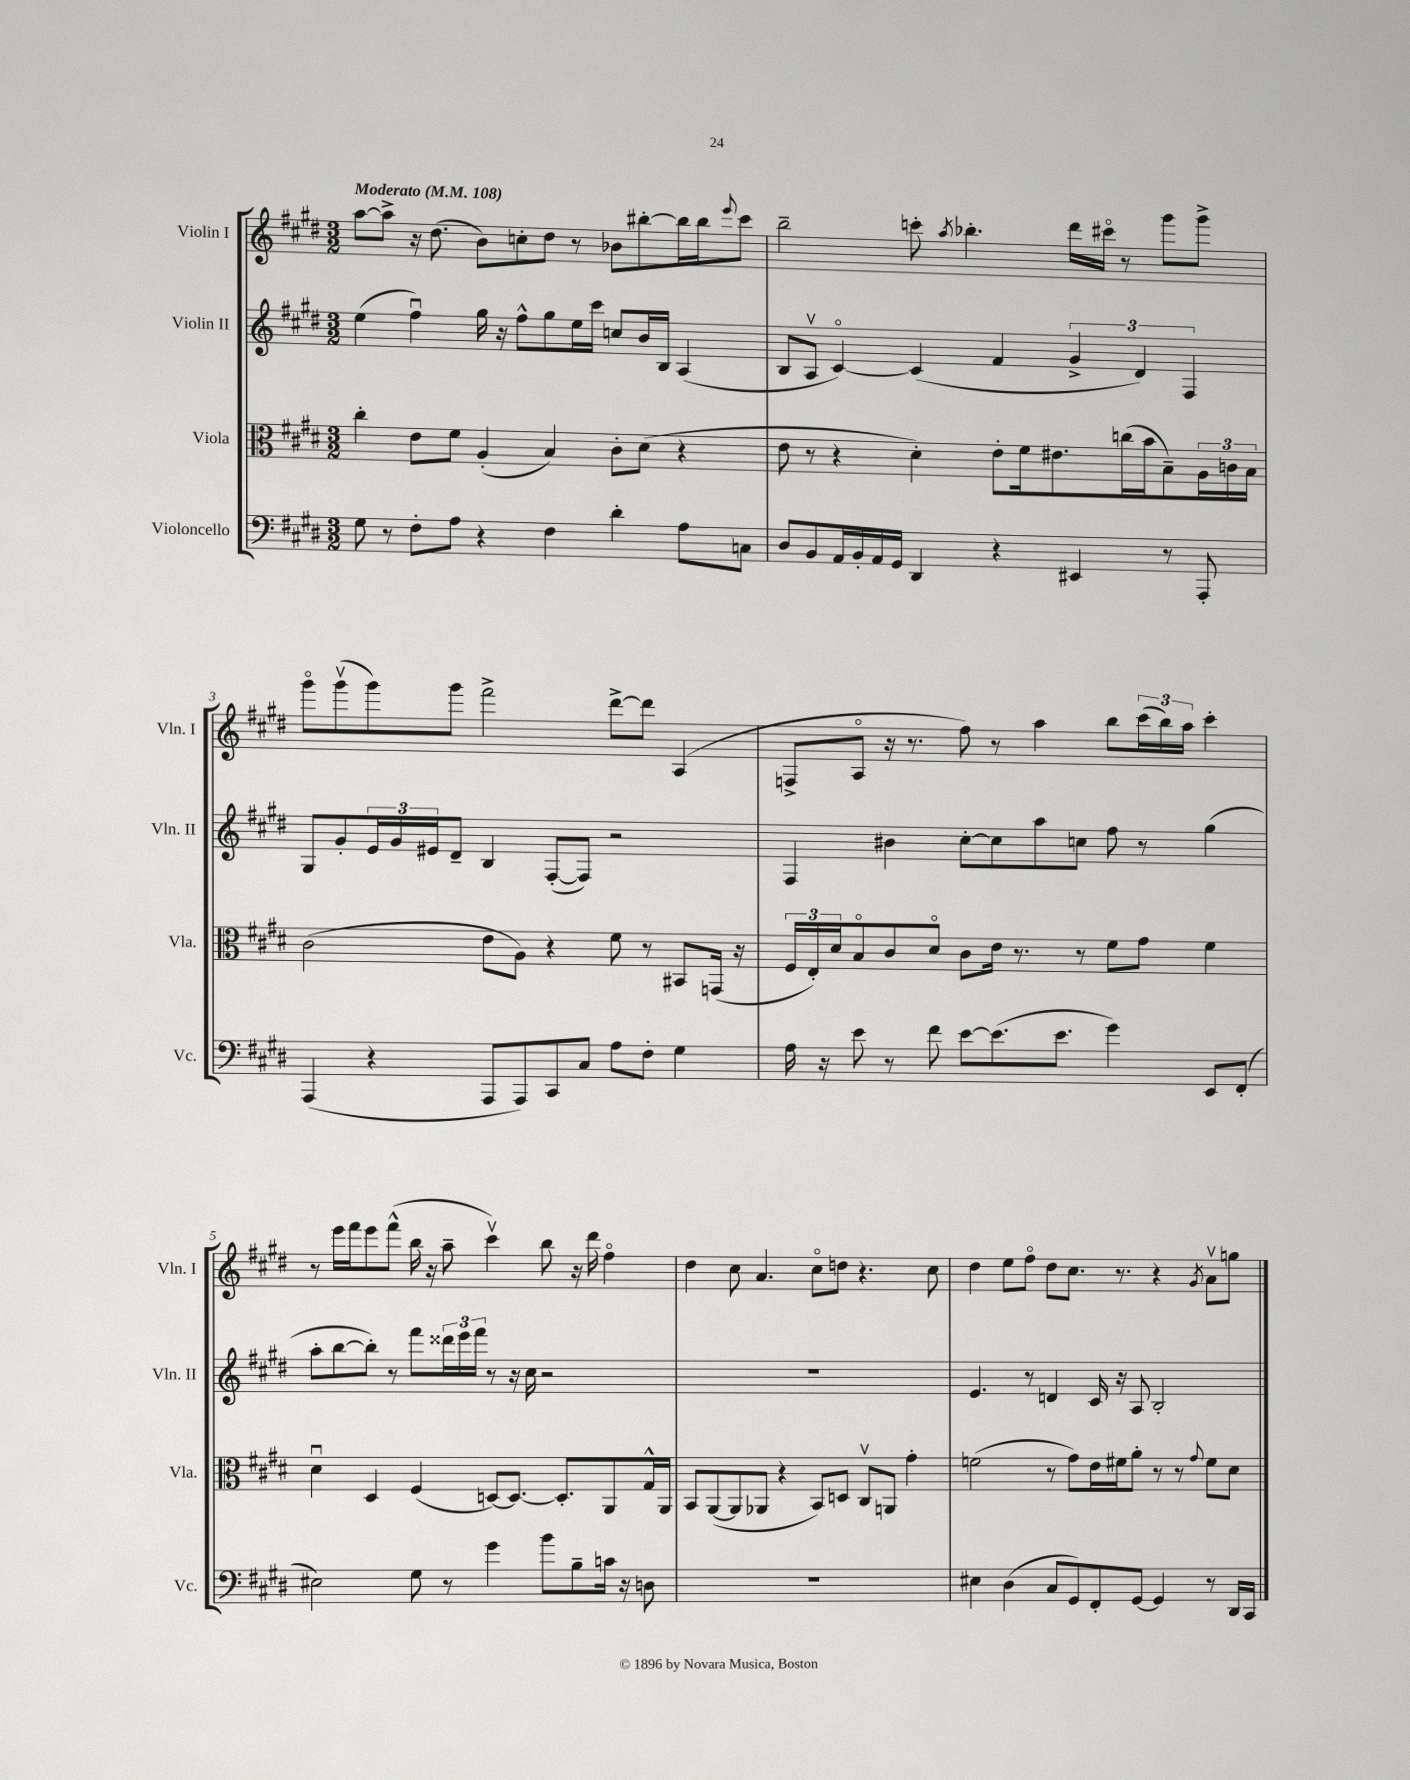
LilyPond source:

<<
\new StaffGroup <<
\new Staff = "s0" \with { instrumentName = "Violin I" shortInstrumentName = "Vln. I" } {
    \clef treble \key e \major \numericTimeSignature \time 3/2 \tempo "Moderato" 4 = 108
    a''8~ a''8-> r16 dis''8.( b'8) c''8-. dis''8 r8 bes'8 bis''8~-. bis''16 bis''16 \appoggiatura { e'''8 } cis'''8 |
    b''2-- c'''8-. \acciaccatura { a''8 } bes''4.-. dis'''16 cis'''16\flageolet r8 gis'''8 gis'''8-> |
    gis'''8\flageolet gis'''8\upbow( gis'''8) gis'''8 fis'''2-> dis'''8~-> dis'''8 a4( |
    f8-> a8\flageolet r16 r8. fis''8) r8 a''4 b''8 \tuplet 3/2 { cis'''16( b''16) a''16 } cis'''4-. |
    r8 e'''16 fis'''16 e'''8 fis'''8-^( b''16 r16 a''8-- cis'''4\upbow) b''8 r16 dis'''16 fis''4\flageolet |
    dis''4 cis''8 a'4. cis''8\flageolet d''8 r4. cis''8 |
    dis''4 e''8 fis''8\flageolet dis''8 cis''8. r8. r4 \acciaccatura { gis'8 } a'8\upbow g''8 \bar "|." |
}
\new Staff = "s1" \with { instrumentName = "Violin II" shortInstrumentName = "Vln. II" } {
    \clef treble \key e \major \numericTimeSignature \time 3/2
    e''4( fis''4\downbow) gis''16 r16 fis''8-^ gis''8 e''16 cis'''16 c''8 b'16 b16 a4( |
    b8 a8\upbow cis'4~\flageolet) cis'4( fis'4 \tuplet 3/2 { gis'4-> dis'4) fis4 } |
    gis8 gis'8-. \tuplet 3/2 { e'16 gis'16 eis'16 } dis'8-- b4 fis8~-.( fis8) r2 |
    fis4 bis'4 cis''8~-. cis''8 a''8 c''8 fis''8 r8 gis''4( |
    a''8-. b''8~ b''8-.) r8 fis'''8 \tuplet 3/2 { disis'''16 e'''16 fis'''16 } r8 r16 cis''16 r2 |
    R1. |
    e'4. r8 d'4 cis'16 r16 a8 b2-. \bar "|." |
}
\new Staff = "s2" \with { instrumentName = "Viola" shortInstrumentName = "Vla." } {
    \clef alto \key e \major \numericTimeSignature \time 3/2
    cis''4-. e'8 fis'8 a4-.( b4) cis'8-. dis'8( r4 |
    e'8 r8 r4 dis'4-.) e'8-. fis'16 eis'8. c''16( b'16 b8--) \tuplet 3/2 { a16 c'16 b16 } |
    cis'2( e'8 a8) r4 fis'8 r8 bis,8 g,16( r16 |
    \tuplet 3/2 { fis16 e16-.) dis'16 } b8\flageolet cis'8 dis'8\flageolet cis'8 e'16 r8. r8 fis'8 gis'8 fis'4 |
    dis'4\downbow dis4 fis4( d8~) d8.~ d8.-. a,8 gis16-^ a,16 |
    b,8 a,8~( a,8 aes,8 r4 b,8) d8 cis8\upbow a,8 gis'4-. |
    f'2( r8 gis'8) e'16 fis'16 a'8-. r8 r8 \appoggiatura { gis'8 } fis'8 dis'8 \bar "|." |
}
\new Staff = "s3" \with { instrumentName = "Violoncello" shortInstrumentName = "Vc." } {
    \clef bass \key e \major \numericTimeSignature \time 3/2
    gis8 r8 fis8-. a8 r4 fis4 dis'4-. a8 c8 |
    dis8 b,8 a,16 b,16-. a,16 gis,16 dis,4 r4 eis,4 r8 a,,8-. |
    a,,4( r4 a,,8 a,,8) cis,8 cis8 a8 fis8-. gis4 |
    a16 r16 e'8 r8 fis'8 e'8~ e'8.( e'8. gis'4) e,8 fis,8-.( |
    eis2) gis8 r8 gis'4 b'8 b8-- c'16 r16 d8 |
    R1. |
    eis4 dis4( cis8 gis,8) fis,8-. gis,8~ gis,4 r8 dis,16 cis,16 \bar "|." |
}
>>
>>
